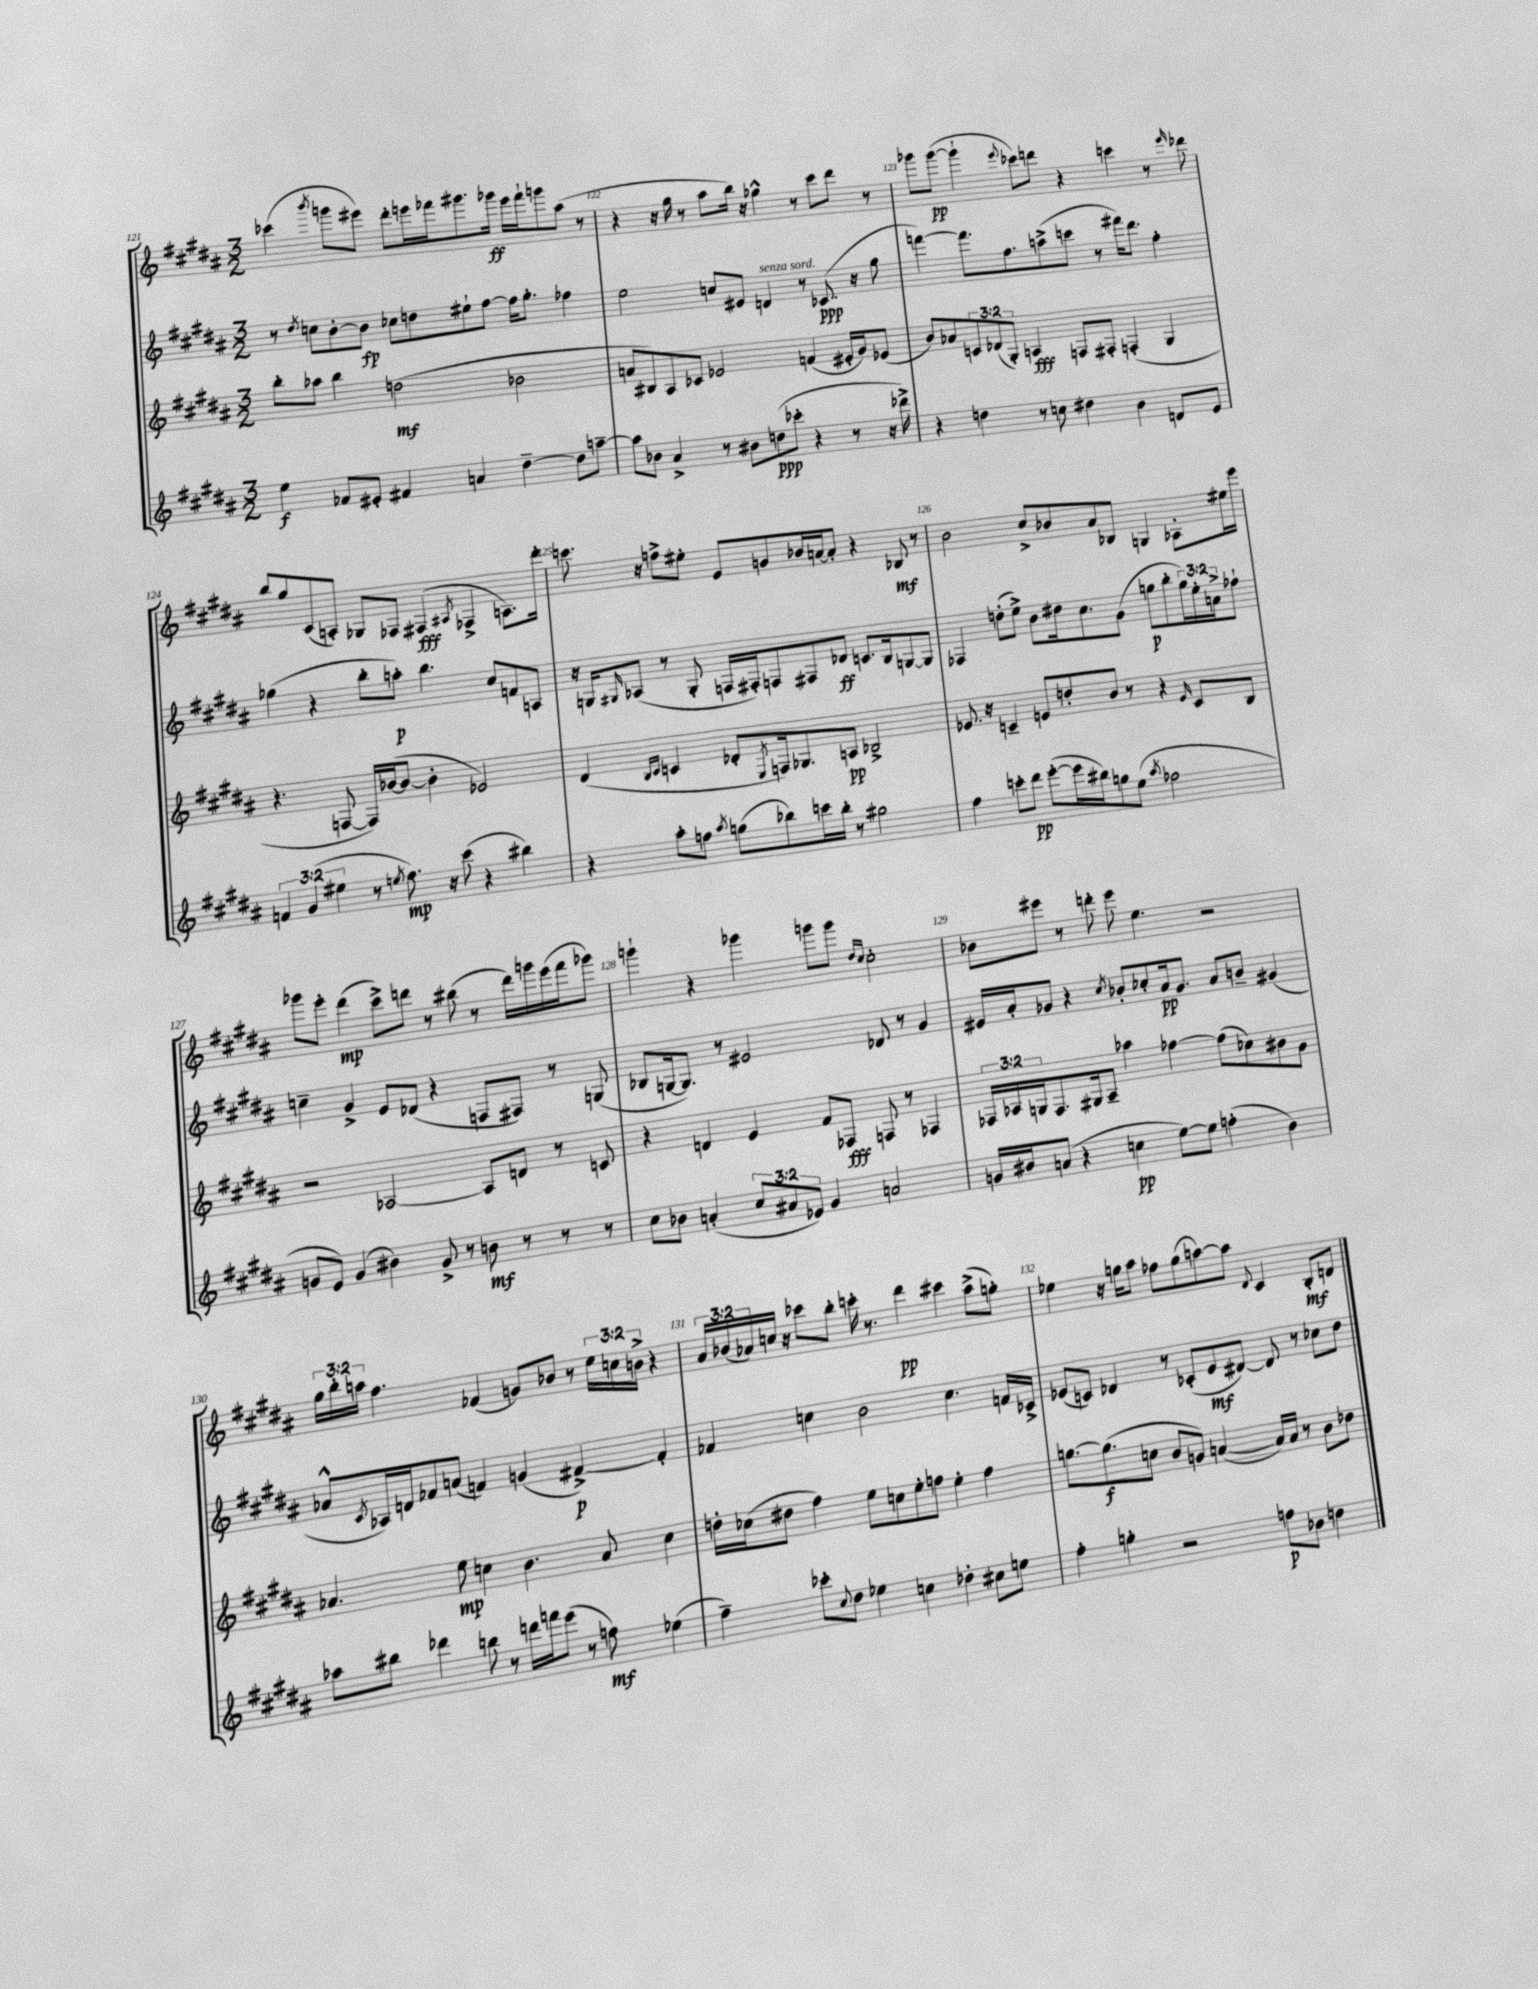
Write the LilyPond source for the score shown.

<<
\new StaffGroup <<
\new Staff = "s0" {
    \clef treble \key b \major \numericTimeSignature \time 3/2 \override Staff.TupletNumber.text = #tuplet-number::calc-fraction-text
    ces'''4( \acciaccatura { b'''8 } g'''8 eis'''8) dis'''8-. e'''16 fes'''16 gis'''8. ges'''16\ff e'''16 fes'''16-! g'''8 ais''8( r8 |
    r4 r16 gis''16 r8 ais''8 b''16) r16 ges''4-^ r8 cis'''8 dis'''8 r8 |
    ges'''8 ges'''8~\pp( ges'''4-! \appoggiatura { e'''8 } ces'''8) d'''8 r4 c'''4 r8 \grace { e'''16 } des'''8 |
    b''8 gis''8 cis'8( a8-.) ges8 fes8 fis4\fff( \acciaccatura { ais8 } fes4-> a8.) dis'''16-. |
    c'''8. r16 f''8-> eis''8-. e'8 g'8 bes'16 a'16~ a'8-. r4 bes8\mf r8 |
    b'2 cis''8-> bes'8 ais'8 bes8 g4 aes8-. eis''16 e'''16 |
    ges'''8 e'''8-. dis'''4\mp( cis'''8->) d'''8 r8 bis''8( r8 d'''16) g'''16 e'''16( fis'''16 ges'''8) |
    g'''4-! r4 ges'''4 g'''8 g'''8 \grace { dis''16 cis''16 } cis''2-. |
    bes'8 eis'''8 r8 d'''8-. eis'''8 e''4. r2 |
    \tuplet 3/2 { gis''16 b''16-. a''16 } fis''4. fes'4( g'8) bes'8 r8 \tuplet 3/2 { e''16 c''16 b'16-> } r4 |
    \tuplet 3/2 { ais'16 bes'16( aes'16) } c''16 r16 ces'''8 b''8-. c'''16-. r8. dis'''4\pp cis'''4 ais''8->( g''8-.) |
    ees''4 r16 g''16 ais''8 fes''8 g''8( a''8~) a''8 \appoggiatura { dis'8 } cis'4 b8-.\mf d'8 \bar "|." |
}
\new Staff = "s1" {
    \clef treble \key b \major \numericTimeSignature \time 3/2 \override Staff.TupletNumber.text = #tuplet-number::calc-fraction-text
    r8 \acciaccatura { dis''8 } c''8 b'8~-. b'8\fp ces''8 d''8 eis''8-! fis''8~ fis''16 gis''8.-. fes''4 |
    e''2 c''8 eis'8 d'4^\markup { \italic "senza sord." } r8 ces'8.\ppp( r16 gis''8 |
    f'''4~) f'''8. fis''8. a''8->( c'''8 r8 fis'''16) dis'''8. fis''4-. |
    ges''4( r4 b''8-. a''8-.\p) b''4. cis''8 f'8 a8 |
    r16 g16 \grace { gis16 } aes8( r8 gis8-. f16 fis16-.) f8 fis8 des'8\ff c'8. b16 g8~ g8 |
    fes4 d''8-.( e''8->) b'8 dis''16 cis''8. gis'8( g''8\p b''8-. \tuplet 3/2 { g''16) e''16-. a'16-> } fes''8-! |
    c''4-- gis'4-> e'8 des'8( r4 f8 fis8) r8 g8( |
    bes8 g16~ g8.) r8 eis'2 des'8 r8 gis'4 |
    eis'16 ais'16-. ges'8 r4 \acciaccatura { cis''8 } bes'8-. ces''8-. ais'16\pp ges'8. ais'8 b'8-- gis'4( |
    aes'8-^ \acciaccatura { cis'8 } aes16) d'16 fes'8 a'8( f'4) g'4( fis'4~->\p) fis'4-. |
    fes'4 c''4 b'2 c''4. f'16 ces'16-> |
    ees'8( c'8) des'4 r8 ces'8-.( ees'8\mf dis'8~) dis'8 r8 ces''8 dis''8 \bar "|." |
}
\new Staff = "s2" {
    \clef treble \key b \major \numericTimeSignature \time 3/2 \override Staff.TupletNumber.text = #tuplet-number::calc-fraction-text
    b''8-. aes''8 b''4 d''2\mf( bes'2 |
    a'8 bis8) ais8 ces'8 ees'2 f'4( eis'16-. gis'16) ees'8( |
    b'8) aes'8 \tuplet 3/2 { c'8 des'8( gis8-.) } a4\fff f8 fis8-. f4-.( gis4 |
    r4. f8~ f16) bes'16~( bes'8~ bes'4-. ees'2) |
    dis'4( \grace { b16 cis'16 } c'4 des'8-. \acciaccatura { e8 } f16) ges8. a8\pp bes2-> |
    ees'8. r16 c'4-- e'8 d''8-. b'8 r8 r4 \grace { e'16 } c'8 b8 |
    r2 aes2~ aes8 d'8 r8 c'8 |
    r4 d'4 e'4 fis'8 fes8\fff f8 r8 fes4 |
    \tuplet 3/2 { fes16 aes16 g16 } fes8. gis16 aes8-- aes''4 fes''4~ fes''8( ces''8) bis'8 gis'8 |
    aes'4. e''8\mp c''4 b'4. aes'8 c''4 |
    d''16-. ces''16( dis''8 fis''4) e''8 c''8 e''8-. f''8 e''4-. f''4 |
    g''8.~ g''8.\f( c''8 b'8 g'8) a'4~( a'16) a'16 r8 b'8 des''8 \bar "|." |
}
\new Staff = "s3" {
    \clef treble \key b \major \numericTimeSignature \time 3/2 \override Staff.TupletNumber.text = #tuplet-number::calc-fraction-text
    e''4\f fes'8 eis'8-. fis'4 a'4 dis''4~-- dis''8 a''8~-- |
    a''8 bes'8 ais'4-> r8 bis'8 d''8\ppp( ces'''8-. r4 r8 r16 des'''16->) |
    r4 d''4 r8 c''8 dis''4 b'4 d'8 e'8 |
    \tuplet 3/2 { f'4 gis'4( eis''4 } r8 \acciaccatura { e''8 } fis''8.\mp) r16 cis'''8( r4 bis''4) |
    r4 ais''8-. f''8 \acciaccatura { ais''8 } g''8( bes''8) c'''16 bes''16-. r8 gis''2 |
    fis''4 c'''8-. dis'''8\pp e'''8~-.( e'''16 bis''16) g''8 e''8( \acciaccatura { ais''8 } fes''2 |
    g'8 e'8) g'4( bis'4) g'8-> r8 b'8\mf r8 r8 r8 |
    cis''8 bes'8 a'4-.( \tuplet 3/2 { cis''8 ais'8 ees'8) } gis'4 a'2 |
    g'16 bis'16 a'8( r4 c''4\pp e''8~) e''8 f''4-.( bis'4) |
    aes''8 bis''8 des'''4 b''8 r8 d'''16 f'''16 e'''8( r8 f''8\mf) ees''4( |
    fis''4--) ces'''8-. \appoggiatura { cis''8 } dis''8 ees''4 c''4 des''4-. cis''8 e''8 |
    fis''4-. g''4-. r2 f''8\p bes'8 d''4 \bar "|." |
}
>>
>>
\layout { \context { \Score currentBarNumber = #121 \override BarNumber.break-visibility = ##(#f #t #t) barNumberVisibility = #all-bar-numbers-visible } }
